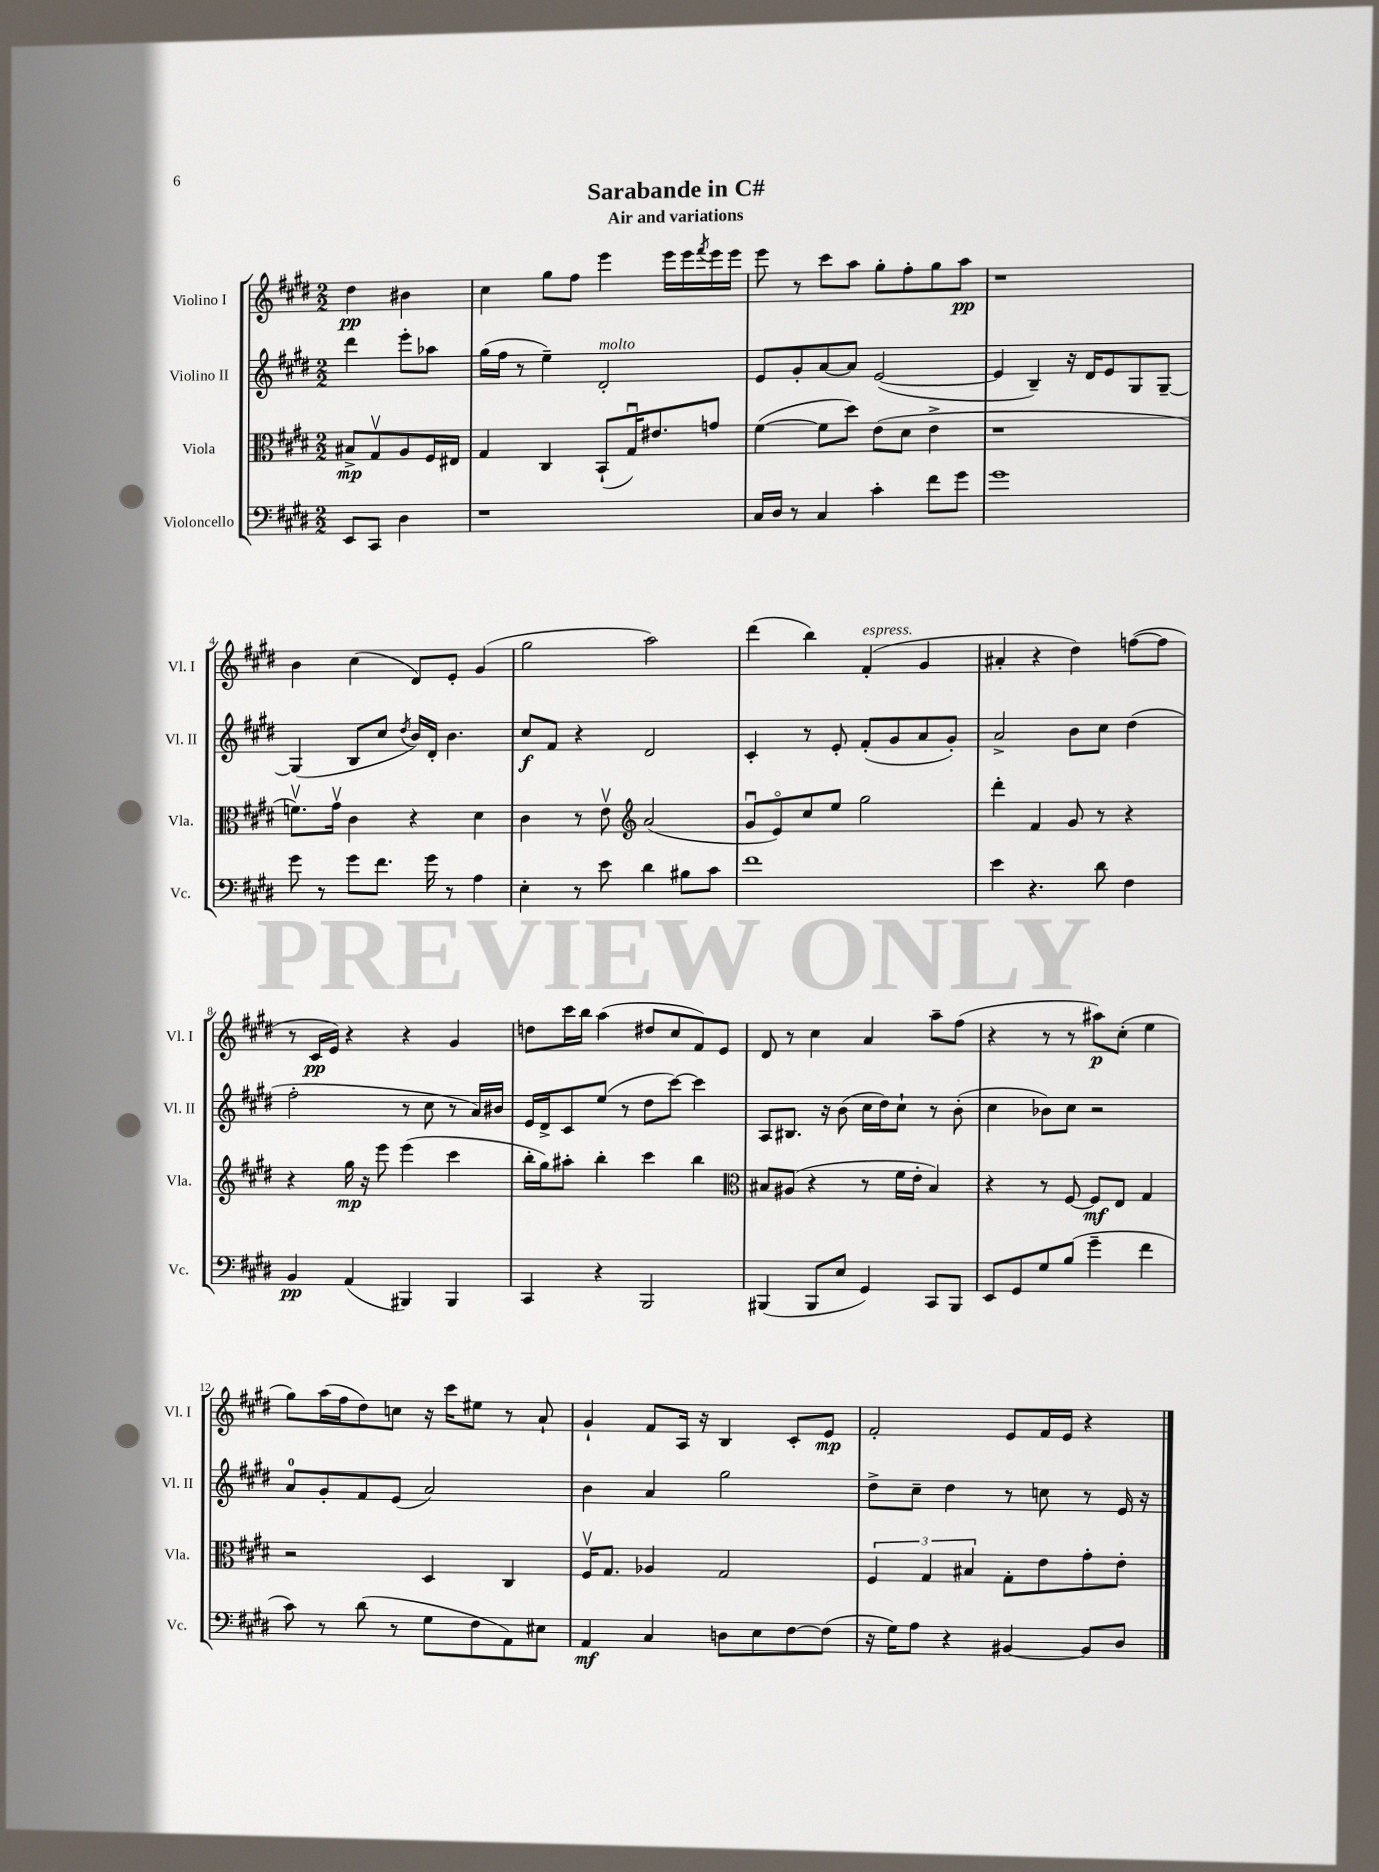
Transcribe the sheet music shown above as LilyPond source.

\header { title = "Sarabande in C#" subtitle = "Air and variations" }
<<
\new StaffGroup <<
\new Staff = "s0" \with { instrumentName = "Violino I" shortInstrumentName = "Vl. I" } {
    \clef treble \key e \major \numericTimeSignature \time 2/2 \partial 2
    dis''4\pp bis'4 |
    cis''4 gis''8 fis''8 e'''4 e'''16 e'''16 \acciaccatura { fis'''8 } e'''16 e'''16 |
    e'''8 r8 cis'''8 a''8 gis''8-. fis''8-. gis''8 a''8\pp |
    r1 |
    b'4 cis''4( dis'8) e'8-. gis'4( |
    gis''2 a''2) |
    dis'''4( b''4) fis'4-.^\markup { \italic "espress." }( gis'4 |
    ais'4-. r4 dis''4) f''8~( f''8 |
    r8 cis'16\pp e'16) r4 r4 gis'4 |
    d''8 cis'''16 b''16 a''4( dis''8 cis''8 fis'8) e'8 |
    dis'8 r8 cis''4 a'4 a''8-- fis''8( |
    r4 r8 r8 ais''8\p) cis''8-.( e''4 |
    gis''8) a''16( fis''16 dis''8) c''8 r16 cis'''16 eis''8 r8 a'8-! |
    gis'4-! fis'8 a16 r16 b4 cis'8-. e'8\mp |
    fis'2-. e'8 fis'16 e'16 r4 \bar "|." |
}
\new Staff = "s1" \with { instrumentName = "Violino II" shortInstrumentName = "Vl. II" } {
    \clef treble \key e \major \numericTimeSignature \time 2/2 \partial 2
    dis'''4 e'''8-. aes''8 |
    gis''16( fis''16 r8 e''4--) dis'2-.^\markup { \italic "molto" } |
    e'8 gis'8-. a'8~ a'8 e'2~( |
    e'4 b4--) r16 dis'16 e'8 gis8 gis8~-- |
    gis4( b8 cis''8 \acciaccatura { dis''8 } b'16) dis'16-. b'4. |
    cis''8\f fis'8 r4 dis'2 |
    cis'4-. r8 e'8-. fis'8-.( gis'8 a'8 gis'8-.) |
    a'2-> b'8 cis''8 dis''4( |
    fis''2-. r8 cis''8 r8 a'16) bis'16 |
    e'16 dis'16-> cis'8 e''8( r8 dis''8 cis'''8~) cis'''4 |
    a8 bis8. r16 b'8( cis''16 dis''16) cis''8-! r8 b'8-.( |
    cis''4 bes'8) cis''8 r2 |
    a'8-0 gis'8-. fis'8 e'8( a'2) |
    b'4 a'4 gis''2 |
    dis''8-> cis''8-- dis''4 r8 c''8 r8 e'16 r16 \bar "|." |
}
\new Staff = "s2" \with { instrumentName = "Viola" shortInstrumentName = "Vla." } {
    \clef alto \key e \major \numericTimeSignature \time 2/2 \partial 2
    bis8->\mp gis8\upbow a8 fis16 eis16 |
    gis4 cis4 b,8-!( gis16\downbow) eis'8. g'8 |
    fis'4~( fis'8 dis''8) e'8( dis'8 e'4-> |
    r1 |
    f'8.\upbow) gis'16\upbow cis'4 r4 dis'4 |
    cis'4 r8 e'8\upbow \clef treble a'2( |
    gis'8\downbow e'8\flageolet) cis''8 e''8 gis''2 |
    dis'''4-. fis'4 gis'8 r8 r4 |
    r4 gis''16\mp r16 e'''8 e'''4( cis'''4 |
    b''16-. gis''16) ais''8-. b''4-. cis'''4 b''4 |
    \clef alto bis8 ais8( r4 r8 fis'16 e'16-. bis4) |
    r4 r8 fis8~ fis8\mf e8 gis4 |
    r2 dis4 cis4 |
    fis16\upbow gis8. aes4 gis2 |
    \tuplet 3/2 { fis4 gis4 bis4 } gis8-. e'8 gis'8-. e'8-. \bar "|." |
}
\new Staff = "s3" \with { instrumentName = "Violoncello" shortInstrumentName = "Vc." } {
    \clef bass \key e \major \numericTimeSignature \time 2/2 \partial 2
    e,8 cis,8 dis4 |
    r1 |
    cis16 dis16 r8 cis4 cis'4-. fis'8 gis'8 |
    gis'1 |
    gis'8 r8 gis'8 fis'8. gis'16 r8 a4 |
    e4-. r8 e'8 dis'4 bis8 cis'8 |
    fis'1 |
    e'4 r4. dis'8 fis4 |
    b,4\pp a,4( bis,,4) bis,,4 |
    cis,4 r4 b,,2 |
    bis,,4( bis,,8 e8 gis,4) cis,8 bis,,8 |
    e,8 gis,8 gis8 b8( gis'4-- fis'4 |
    cis'8) r8 dis'8( r8 gis8 fis8 a,8) eis8 |
    a,4\mf cis4 d8 e8 fis8~ fis8( |
    r16 gis16) a8 r4 bis,4~ bis,8 dis8 \bar "|." |
}
>>
>>
